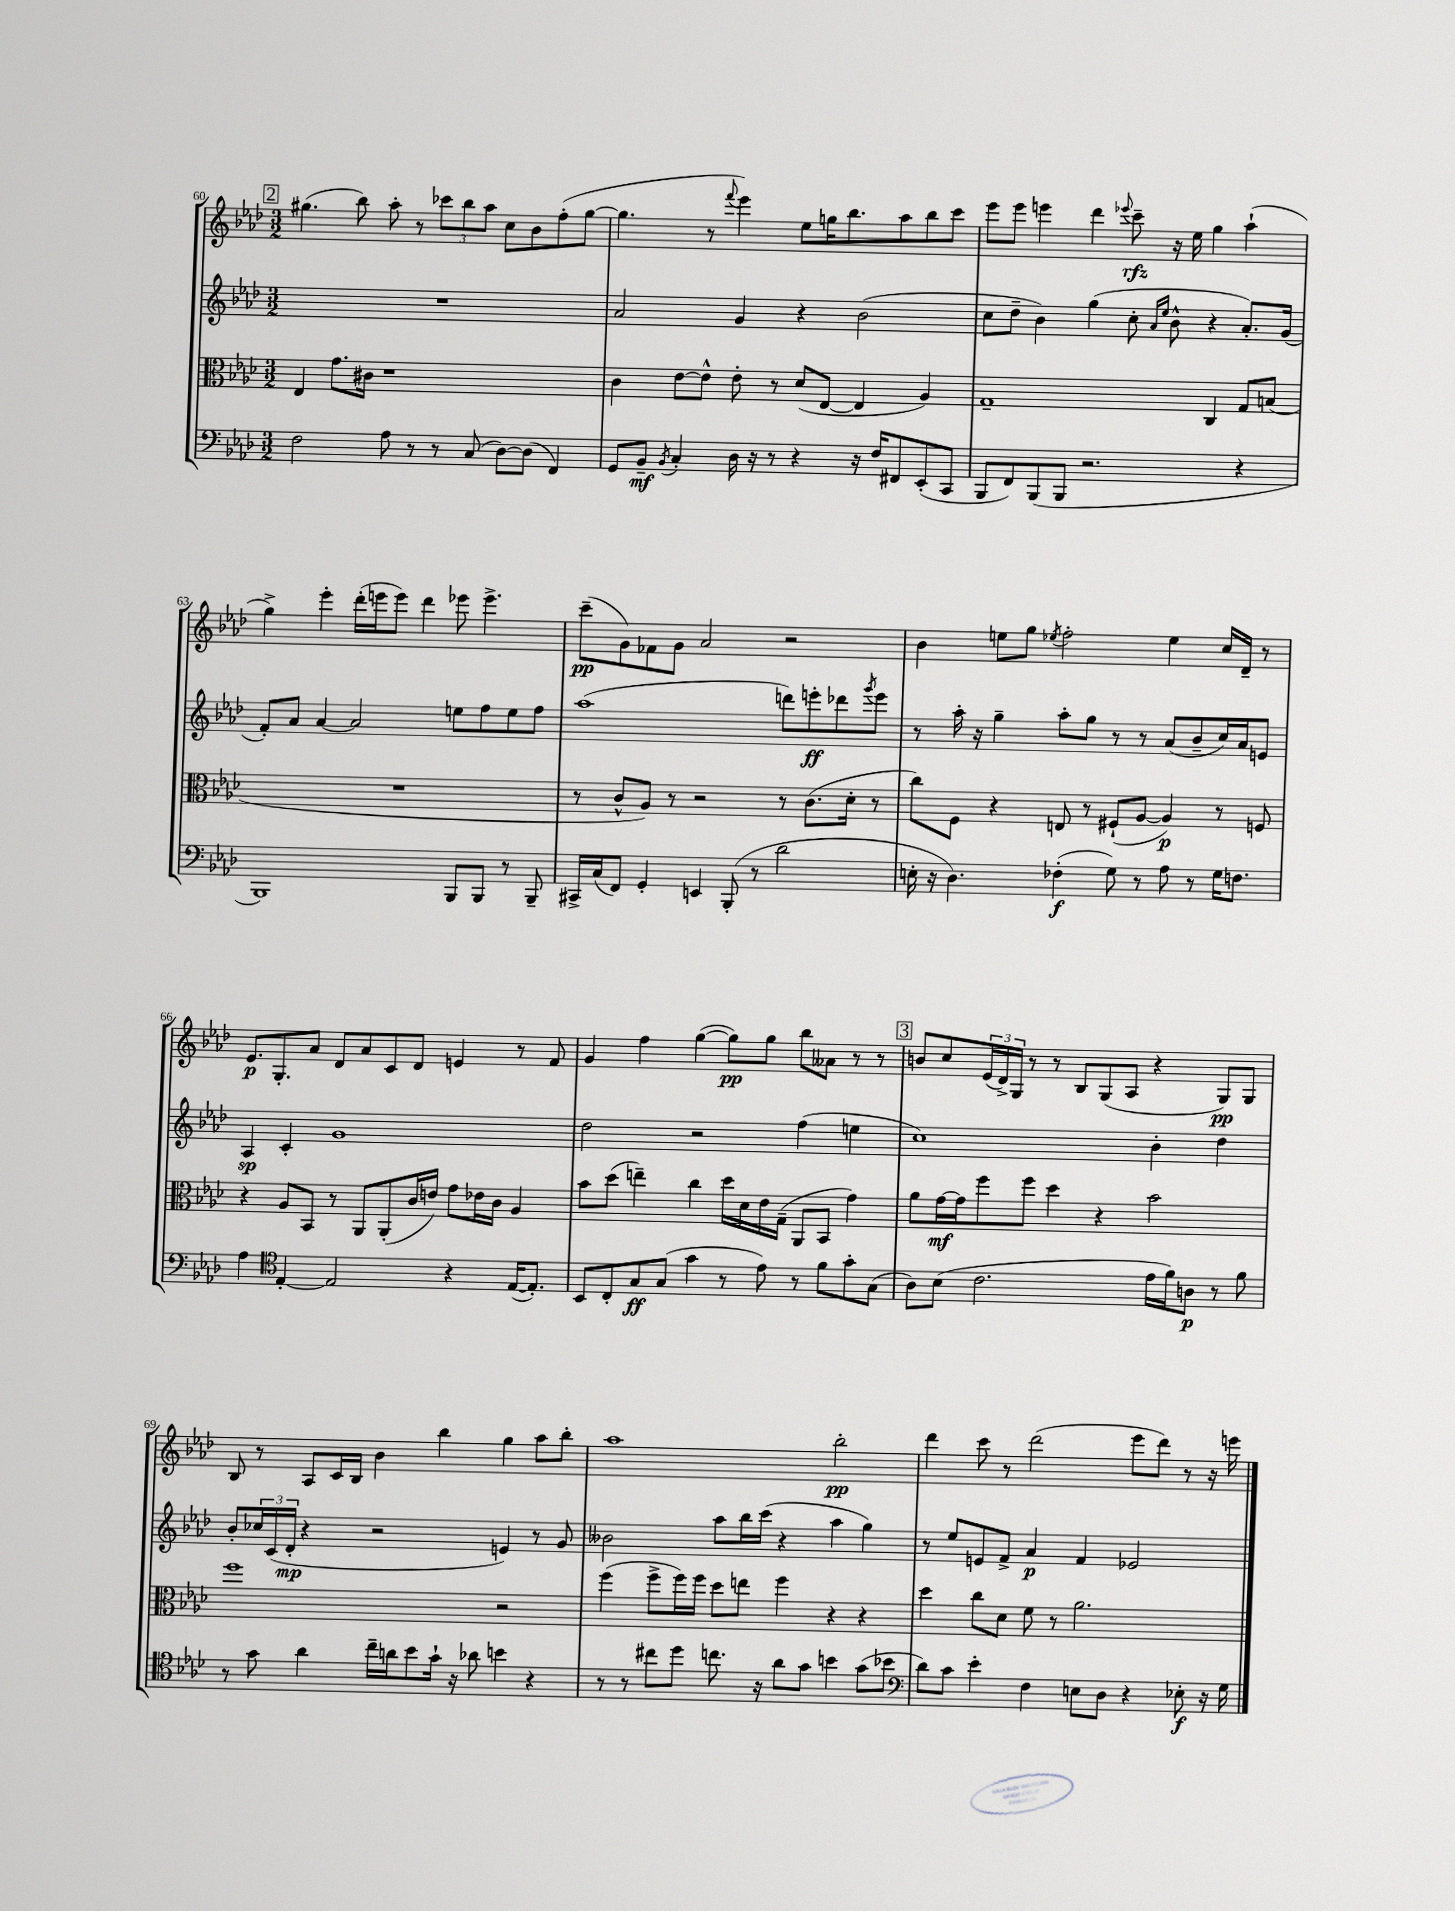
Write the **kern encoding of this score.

**kern	**kern	**kern	**kern
*staff4	*staff3	*staff2	*staff1
*clefF4	*clefC3	*clefG2	*clefG2
*k[b-e-a-d-]	*k[b-e-a-d-]	*k[b-e-a-d-]	*k[b-e-a-d-]
*M3/2	*M3/2	*M3/2	*M3/2
2F	4E-	1.r	(4.gg#
.	8.g	.	.
.	.	.	8bb-)
.	16c#	.	.
8A-	1r	.	8aa-'
8r	.	.	8r
8r	.	.	12ccc-
.	.	.	12bb-
(8C	.	.	.
.	.	.	12aa-
[8D-)	.	.	8cc
(8D-]	.	.	8b-
4FF)	.	.	(8ff'
.	.	.	[8gg#
=	=	=	=
8GG	4c	2a-	4.gg#]
8BB-~	.	.	.
8qBB-	.	.	.
4C'	[8e-	.	.
.	8e-^^]	.	8r
.	.	.	8qqfff
16D-	8e-'	4g	4eee-)
16r	.	.	.
8r	8r	.	.
4r	(8d-	4r	8ee-
.	[8E-	.	16gg
.	.	.	8.bb-
16r	4E-]	(2b-	.
16F	.	.	.
8FF#	.	.	8aa-
(8EE-'	4A-)	.	8bb-
8CC	.	.	8ccc
=	=	=	=
8BBB-	1G~	8cc	8eee-
8FF)	.	8dd-~	8eee-
(8BBB-	.	4b-)	4eee
8BBB-	.	.	.
2.r	.	(4gg	4ddd-
.	.	.	8qqeee-
.	.	8cc'	8ccc~
.	.	16qqa-	.
.	.	16qqee-	.
.	.	8b-^^	16r
.	.	.	16ee-
.	4C	4r	4gg
4r	8G	8.a-')	(4aa-`
.	(8B	.	.
.	.	(16g	.
=	=	=	=
1BBB-)	1.r	8f')	4gg^)
.	.	8a-	.
.	.	[4a-	4eee-'
.	.	2a-]	(16ddd-'
.	.	.	16eee
.	.	.	8eee)
.	.	.	4ddd-
8BBB-	.	8ee	8eee-
8BBB-	.	8ff	4.eee-^
8r	.	8ee	.
8BBB-~	.	8ff	.
=	=	=	=
16CC#^	8r	(1aa-	(8ccc~
(16C	.	.	.
8FF)	8c^^	.	8g)
4GG'	8A-)	.	8f-
.	8r	.	8g
4EE	2r	.	2a-
(8BBB-'	.	.	.
8r	.	.	.
2d-	8r	8ddd)	2r
.	(8.c	8eee'	.
.	.	8ddd-	.
.	16d-'	.	.
.	.	8qggg	.
.	8r	8eee	.
=	=	=	=
16E'	8cc)	8r	4b-
16r	.	.	.
4.D-)	8F	16aa-'	.
.	.	16r	.
.	4r	4gg~	8ee
.	.	.	8gg
.	.	.	8qee-
(4F-'	8E	8aa-'	2ff'
.	8r	8gg	.
8G)	(8F#`	8r	.
8r	[8A-	8r	.
8A-	4A-])	(8a-	4ee-
8r	.	8b-~	.
16G	8r	16cc)	16cc
8.F	.	16a-	16d-~
.	8F	8e	8r
=	=	=	=
4A-	4r	4A-	8.e-
.	.	.	8.G'
*clefC4	*	*	*
[4E-'	8A-	4c'	.
.	8BB-	.	8a-
2E-]	8r	1g	8d-
.	8AA-	.	8a-
.	(8AA-'	.	8c
.	16c	.	8d-
.	16e)	.	.
4r	8g	.	4e
.	16e-	.	.
.	16c	.	.
([16E-	4A-	.	8r
8.E-'])	.	.	.
.	.	.	8f
=	=	=	=
8BB-	8b-	2dd-	4g
8C'	(8dd-	.	.
8G	4ee~)	.	4ff
(8G	.	.	.
4g	4cc	2r	([4gg
8r	16dd-	.	8gg])
.	16d-	.	.
8e-)	16e-	.	8gg
.	(16G~	.	.
8r	8AA-	(4ff	8bb-
8f	8BB-	.	8a--
8g'	4g)	4ee	8r
(8G	.	.	8r
=	=	=	=
8A-)	8a-	1cc)	8b
(8B-	[16g	.	8cc
.	16g]	.	.
2.c	8ff	.	(24e-
.	.	.	24d-^)
.	.	.	24G
.	8ff	.	8r
.	4dd-	.	8r
.	.	.	8B-
.	4r	.	(8G
.	.	.	8A-
16e-	2b-	4b-'	4r
16f)	.	.	.
8A	.	.	.
8r	.	4dd-	8G)
8f	.	.	8G
=	=	=	=
8r	1ff	8b-'	8B-
8g	.	24cc-	8r
.	.	(24c	.
.	.	24d-'	.
4a-	.	4r	8A-
.	.	.	16c
.	.	.	16B-
16cc~	.	2r	4b-
16a	.	.	.
8b-	.	.	.
16g`	.	.	4bb-
16r	.	.	.
8a-	.	.	.
4b	2r	4e)	4gg
4r	.	8r	8aa-
.	.	8g	8bb-'
=	=	=	=
8r	(4ff	2b--	1aa-
8r	.	.	.
8cc#	8ff^	.	.
8dd-	16ff)	.	.
.	16ff	.	.
8.cc	8dd-	8aa-	.
.	8ee	16bb-	.
16r	.	(16ccc	.
8a-	4ff	4r	.
8g	.	.	.
4b	4r	4aa-	2bb-'
(8g	4r	4gg)	.
8b-	.	.	.
=	=	=	=
*clefF4	*	*	*
8d-)	4dd-	8r	4ddd-
8c	.	8ee-	.
4e-'	8cc	8e	8ccc
.	8d-	8f^	8r
4F	8f	4a-	(2ddd-
.	8r	.	.
8E	2.a-	4f	.
8D-	.	.	.
4r	.	2e-	8eee-
.	.	.	8ddd-)
8E-'	.	.	8r
16r	.	.	16r
16G	.	.	16eee
==	==	==	==
*-	*-	*-	*-
